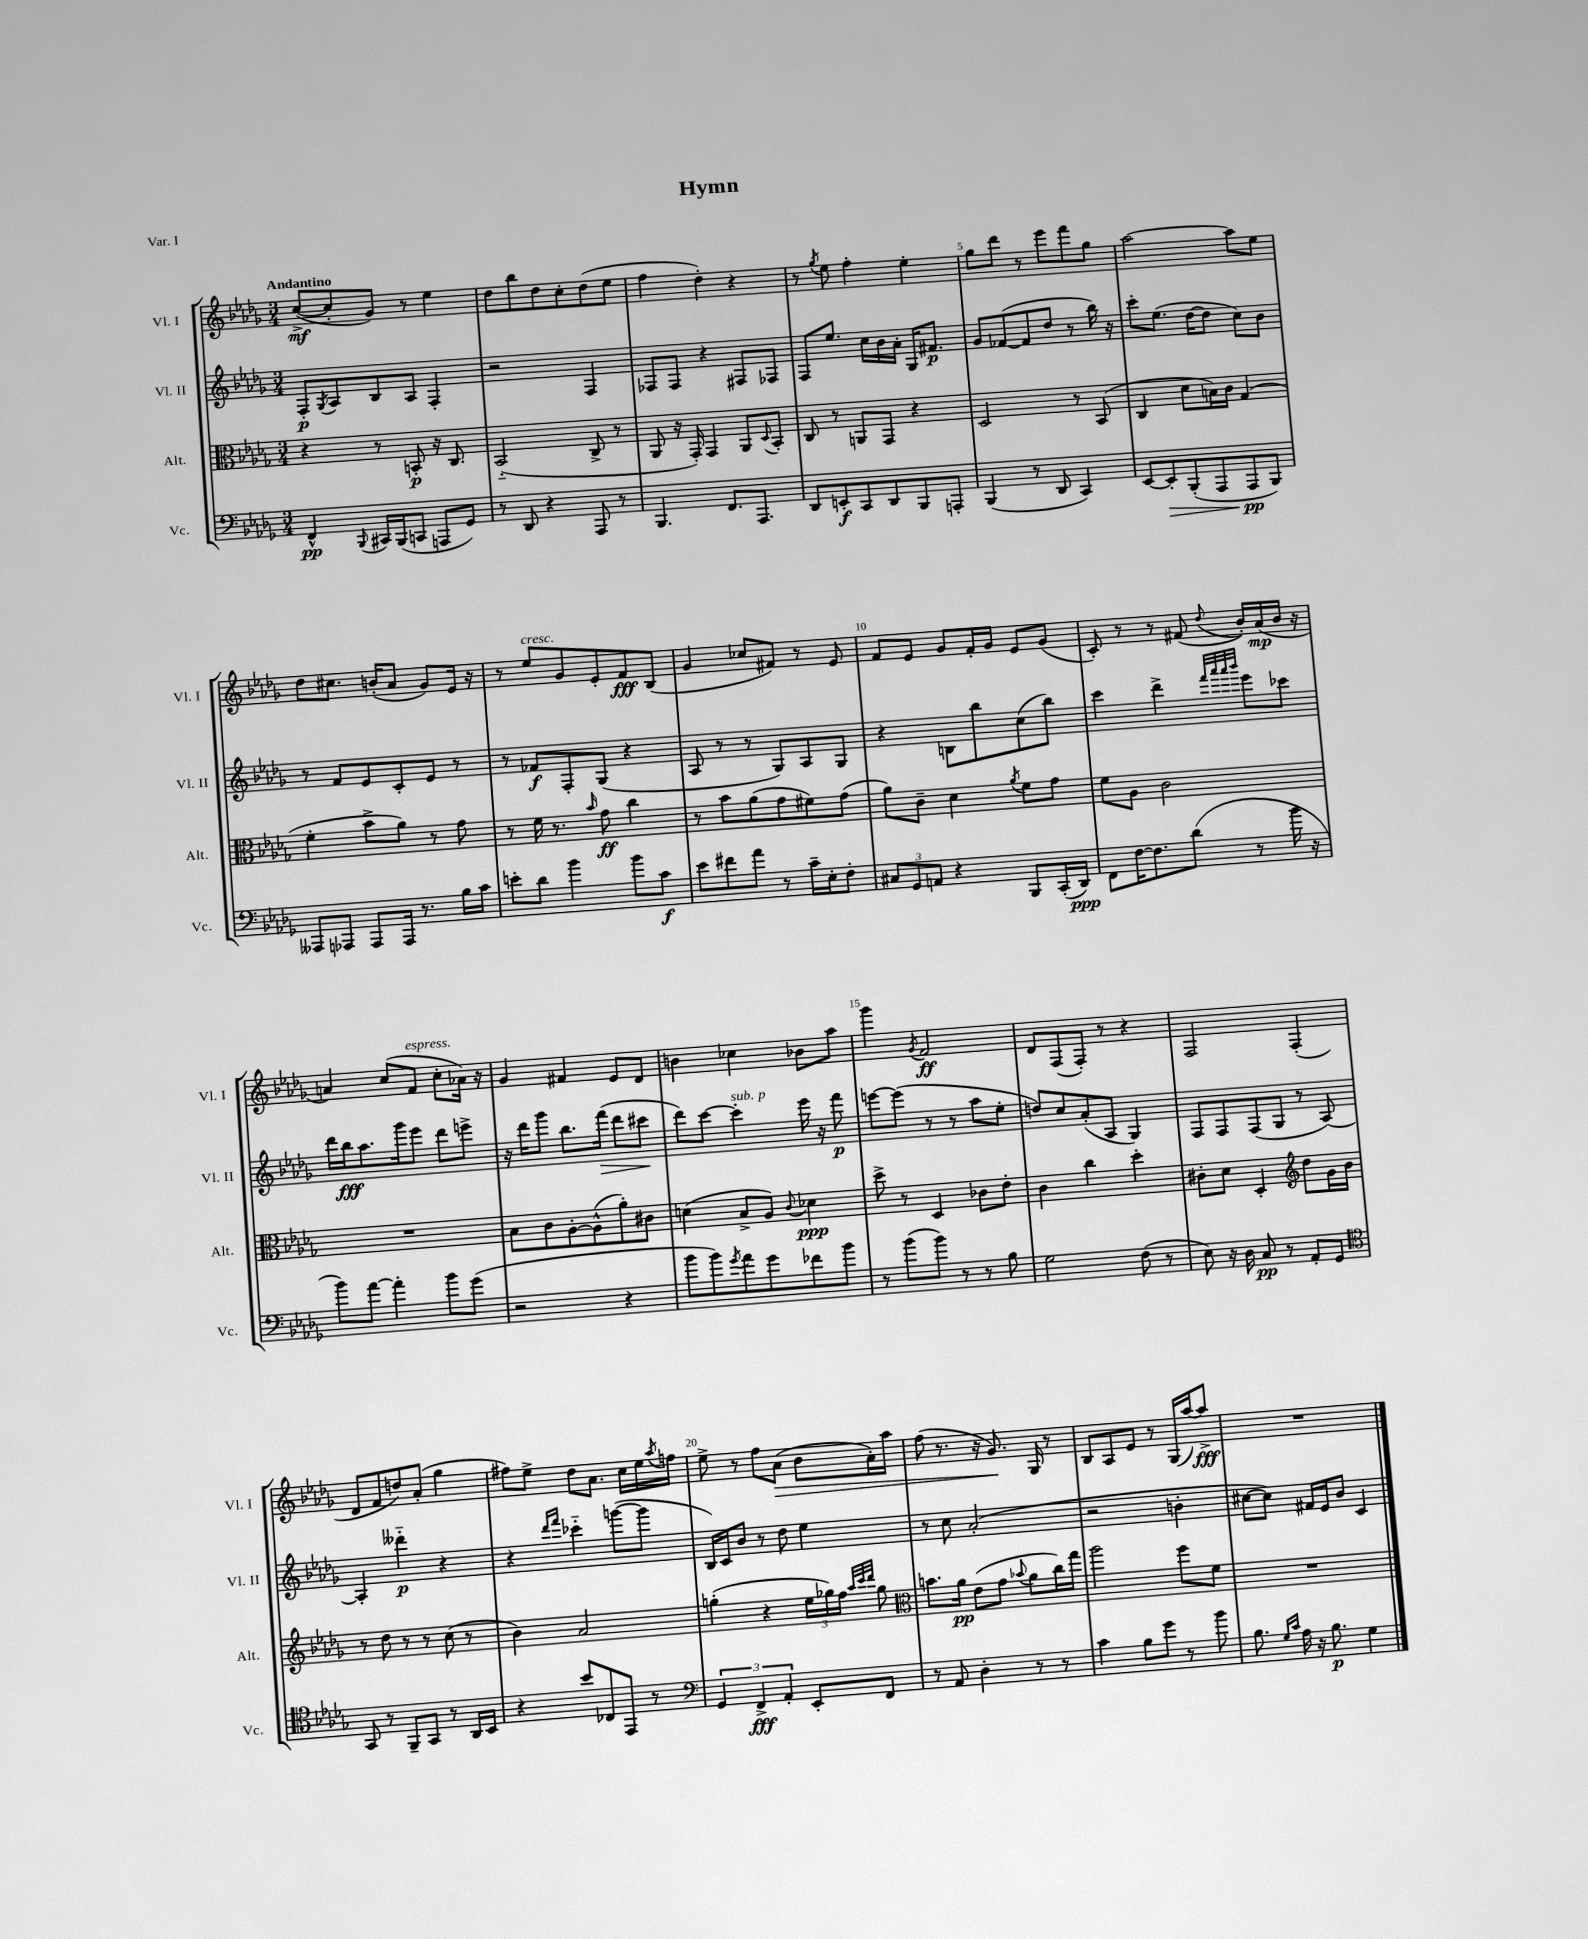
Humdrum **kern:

**kern	**dynam	**kern	**dynam	**kern	**dynam	**kern	**dynam
*part4	*part4	*part3	*part3	*part2	*part2	*part1	*part1
*staff4	*staff4	*staff3	*staff3	*staff2	*staff2	*staff1	*staff1
*I"Vc.	*	*I"Alt.	*	*I"Vl. II	*	*I"Vl. I	*
*I'Vc.	*	*I'Alt.	*	*I'Vl. II	*	*I'Vl. I	*
*clefF4	*	*clefC3	*	*clefG2	*	*clefG2	*
*k[b-e-a-d-g-]	*	*k[b-e-a-d-g-]	*	*k[b-e-a-d-g-]	*	*k[b-e-a-d-g-]	*
*M3/4	*	*M3/4	*	*M3/4	*	*M3/4	*
=1	=1	=1	=1	=1	=1	=1	=1
!	!	!	!	!	!	!LO:TX:a:B:t=Andantino	!
4FF^^/	pp	4r	.	8F'/L	p	([8cc^/L	mf
.	.	.	.	8qG-/	.	.	.
.	.	.	.	8A-/	.	8cc'/]	.
8qqBBB-/	.	.	.	.	.	.	.
16CC#X/LL	.	8r	.	8B-/	.	8g-/J)	.
(16BBB-/J	.	.	.	.	.	.	.
8CCn/J	.	8BBn'/	p	8A-/J	.	8r	.
8AAAn/L	.	16r	.	4F'/	.	4ee-\	.
.	.	8.C/	.	.	.	.	.
8GG-/J)	.	.	.	.	.	.	.
=2	=2	=2	=2	=2	=2	=2	=2
8r	.	(2BB-/	.	2r	.	8dd-\L	.
8DD-/	.	.	.	.	.	8bb-\	.
4r	.	.	.	.	.	8dd-\	.
.	.	.	.	.	.	8cc'\	.
8AAA-/	.	8C^/	.	4F/	.	(8dd-\	.
8r	.	8r	.	.	.	8ee-\J	.
=3	=3	=3	=3	=3	=3	=3	=3
4.BBB-/	.	8AA-/	.	8F-X/L	.	4ff\	.
.	.	16r	.	8F-/J	.	.	.
.	.	16GG-'/)	.	.	.	.	.
.	.	4GG-/	.	4r	.	4dd-'\)	.
8.FF/L	.	.	.	.	.	.	.
.	.	8AA-/L	.	8F#X/L	.	4r	.
8.AAA-/J	.	.	.	.	.	.	.
.	.	8qqD-/	.	.	.	.	.
.	.	8BB-'/J	.	8F-X/J	.	.	.
=4	=4	=4	=4	=4	=4	=4	=4
8DD-/L	.	8C/	.	8F/L	.	8r	.
.	.	.	.	.	.	8qgg-/	.
8EEn'/	f	8r	.	8.ee-/J	.	8ee-\	.
8CC/	.	8AAn/L	.	.	.	4ff'\	.
.	.	.	.	16cc\LL	.	.	.
8DD-/	.	8GG-/J	.	16b-\	.	.	.
.	.	.	.	16a-'\JJ	.	.	.
8BBB-/	.	4r	.	16G-/KL	.	4ee-'\	.
.	.	.	.	8.f#X/J	p	.	.
8AAAn'/J	.	.	.	.	.	.	.
=5	=5	=5	=5	=5	=5	=5	=5
(4BBB-/	.	2D-/	.	8g-/L	.	8gg-\L	.
.	.	.	.	([8f-X/	.	8ddd-\J	.
8r	.	.	.	8f-/]	.	8r	.
8DD-/	.	.	.	8dd-/J	.	8eee-\L	.
4CC/)	.	8r	.	8r	.	8fff\	.
.	.	(8BB-/	.	16bb-\)	.	8gg-\J	.
.	.	.	.	16r	.	.	.
=6	=6	=6	=6	=6	=6	=6	=6
[8EE-/L	.	4C/	.	8ccc'\L	.	[2aa-\	.
!	!LO:HP:b	!	!	!	!	!	!
8EE-'/]	>	.	.	(8.ee-\J	.	.	.
(8BBB-'/	.	8d-\L	.	.	.	.	.
.	.	.	.	[16dd-\KL	.	.	.
8AAA-/	.	16Bn\L)	.	8dd-\J]	.	.	.
.	.	16c\JJ	.	.	.	.	.
8AAA-/	pp	(4G-/	.	8cc\L)	.	8aa-\L]	.
8BBB-/J)	]	.	.	8b-\J	.	8ee-\J	.
!!LO:LB:g=z
=7	=7	=7	=7	=7	=7	=7	=7
8AAA--X/L	.	4f'\	.	8r	.	8dd-\L	.
8AAA-X/J	.	.	.	8f/L	.	8.cc#X\J	.
8AAA-/L	.	8b-^\L	.	8e-/	.	.	.
.	.	.	.	.	.	(16bn'/KL	.
16AAA-/Jk	.	8a-\J)	.	8c'/	.	8a-/J	.
8.r	.	.	.	.	.	.	.
.	.	8r	.	8e-/J	.	8g-/L)	.
16B-\LL	.	8g-\	.	8r	.	16e-/Jk	.
16c\JJ	.	.	.	.	.	16r	.
=8	=8	=8	=8	=8	=8	=8	=8
8en'\L	.	8r	.	8r	.	8r	.
!	!	!	!	!	!	!LO:TX:a:i:t=cresc.	!
8d-\J	.	16f\	.	8f-X/L	f	8ee-/L	.
.	.	8.r	.	.	.	.	.
4b-\	.	.	.	8F'/	.	8g-/	.
.	.	16qqb-/	.	.	.	.	.
.	.	8g-\	ff	(8G-/J	.	8e-'/	.
8b-\L	.	4cc\	.	4r	.	8f/	fff
8c\J	f	.	.	.	.	(8B-/J	.
=9	=9	=9	=9	=9	=9	=9	=9
8e-\L	.	8r	.	8A-/	.	4g-/	.
8f#X\	.	8b-\L	.	8r	.	.	.
8a-\J	.	(8a-\	.	8r	.	8cc-X/L	.
8r	.	8g-\	.	8G-/L)	.	8f#X/J)	.
16c~\LL	.	8f#X\)	.	8A-/	.	8r	.
16E-'\J	.	.	.	.	.	.	.
8F'\J	.	(8g-\J	.	8G-/J	.	8e-/	.
=10	=10	=10	=10	=10	=10	=10	=10
12C#X/L	.	8a-\L)	.	4r	.	8f/L	.
12GG-/	.	.	.	.	.	.	.
.	.	8c~\J	.	.	.	8e-/J	.
12AAn/J	.	.	.	.	.	.	.
4r	.	4d-\	.	8Bn\L	.	8g-/L	.
.	.	.	.	8bb-\	.	16f'/L	.
.	.	.	.	.	.	16g-/JJ	.
.	.	8qa-/	.	.	.	.	.
8BBB-/L	.	8f\L	.	(8cc\	.	8e-/L	.
(16CC'/L	.	8g-\J	.	8bb-\J)	.	(8g-/J	.
16DD-/JJ)	ppp	.	.	.	.	.	.
=11	=11	=11	=11	=11	=11	=11	=11
8FF\L	.	8f\L	.	4ccc\	.	8c'/)	.
[16F\K	.	8A-\J	.	.	.	8r	.
8.F\]	.	.	.	.	.	.	.
.	.	2c\	.	4ddd-^\	.	8r	.
(8d-\J	.	.	.	.	.	(8f#X/	.
.	.	.	.	32qqfff/LLL	.	.	.
.	.	.	.	32qqaaa-/	.	.	.
.	.	.	.	32qqaaa-/	.	.	.
.	.	.	.	32qqbbb-/JJJ	.	8qqdd-/	.
8r	.	.	.	8eee-\L	.	16b-'/LL)	.
.	.	.	.	.	.	(16a-/	mp
16b-\	.	.	.	8ccc-X\J	.	16b-/JJ	.
16r	.	.	.	.	.	16r	.
!!LO:LB:g=z
=12	=12	=12	=12	=12	=12	=12	=12
8b-\L)	.	2.r	.	16ddd-\LL	.	4an/)	.
.	.	.	.	16bb-\J	fff	.	.
[8a-\J	.	.	.	8.aa-\	.	.	.
4a-'\]	.	.	.	.	.	(8cc/L	.
.	.	.	.	16ggg-\k	.	.	.
!	!	!	!	!	!	!LO:TX:a:i:t=espress.	!
.	.	.	.	8eee-\J	.	8f/J	.
8b-\L	.	.	.	8ddd-\L	.	8cc'\L	.
(8g-\J	.	.	.	8eeen^\J	.	16a-X\Jk)	.
.	.	.	.	.	.	16r	.
=13	=13	=13	=13	=13	=13	=13	=13
2r	.	8B-\L	.	16r	.	4g-/	.
.	.	.	.	16ddd-\KL	.	.	.
.	.	8c\	.	8ggg-\J	.	.	.
.	.	[8A-'\	.	8.bb-\L	.	4f#X/	.
.	.	(8A-^^\]	.	.	.	.	.
!	!	!	!	!	!LO:HP:b	!	!
.	.	.	.	(16fff\Jk	>	.	.
4r	.	8a-'\)	.	8ddd-\L	.	8e-/L	.
.	.	8c#X\J	.	8ccc#X\J	.	8d-/J	.
.	.	.	.	.	]	.	.
=14	=14	=14	=14	=14	=14	=14	=14
8b-\L	.	(4dn\	.	8ddd-\L)	.	4bn\	.
8b-\)	.	.	.	[8ccc\J	.	.	.
8qg-/	.	.	.	.	.	.	.
!	!	!	!	!LO:TX:a:i:t=sub. p	!	!	!
8a-\	.	8B-^/L	.	4ccc'\]	.	4cc-X\	.
8g-\	.	8A-/J)	.	.	.	.	.
.	.	8qqc/	.	.	.	.	.
8f-X\	.	4d-X\	ppp	16eee-\	.	8b-X\L	.
.	.	.	.	16r	.	.	.
8b-\J	.	.	.	8fff\	p	8aa-\J	.
=15	=15	=15	=15	=15	=15	=15	=15
8r	.	8dd-^\	.	[8eeen\L	.	4ggg-\	.
(8b-\L	.	8r	.	(8eee\J]	.	.	.
.	.	.	.	.	.	8qg-/	.
8b-\J)	.	4D-/	.	8r	.	2f/	ff
8r	.	.	.	8r	.	.	.
8r	.	8c-X\L	.	8aa-\L	.	.	.
8B-\	.	8e-'\J	.	8ee-'\J	.	.	.
=16	=16	=16	=16	=16	=16	=16	=16
2G-\	.	4c\	.	8ddn/L)	.	8d-/L	.
.	.	.	.	8cc/	.	(8F/	.
.	.	4cc\	.	(8a-'/	.	8F'/J)	.
.	.	.	.	8A-/J	.	8r	.
(8F\	.	4dd-'\	.	4G-/)	.	4r	.
8r	.	.	.	.	.	.	.
=17	=17	=17	=17	=17	=17	=17	=17
8E-\)	.	8c#X'\L	.	8F/L	.	2F/	.
16r	.	8d-\J	.	8F/	.	.	.
16D-\	.	.	.	.	.	.	.
8C/	pp	4D-'/	.	(8F/	.	.	.
8r	.	.	.	8G-/J	.	.	.
*	*	*clefG2	*	*	*	*	*
8AA-'/L	.	8dd-\L	.	8r	.	(4F'/	.
8GG-/J	.	16g-\L	.	[8A-/)	.	.	.
.	.	16b-\JJ	.	.	.	.	.
!!LO:LB:g=z
=18	=18	=18	=18	=18	=18	=18	=18
*clefC4	*	*	*	*	*	*	*
8GG-/	.	8r	.	4A-'/]	.	8d-/L	.
8r	.	8dd-\	.	.	.	8f/	.
8FF~/L	.	8r	.	4ddd--X\	p	8ddn/)	.
8GG-/J	.	8r	.	.	.	(8a-'/J	.
8r	.	(8cc\	.	4r	.	4gg-\	.
16AA-/LL	.	8r	.	.	.	.	.
16BB-/JJ	.	.	.	.	.	.	.
=19	=19	=19	=19	=19	=19	=19	=19
4r	.	4b-\)	.	4r	.	8ff#X\L)	.
.	.	.	.	.	.	8ee-^\J	.
.	.	.	.	16qqddd-/LL	.	.	.
.	.	.	.	16qqfff/JJ	.	.	.
8b-/L	.	2a-/	.	4ccc-X\	.	8dd-\L	.
8C-X/	.	.	.	.	.	8.a-\J	.
8EE-/J	.	.	.	([8gggn\L	.	.	.
.	.	.	.	.	.	16cc\LL	.
8r	.	.	.	8ggg\J]	.	16ee-\	.
.	.	.	.	.	.	8qaa-/	.
.	.	.	.	.	.	16ffn\JJ	.
=20	=20	=20	=20	=20	=20	=20	=20
*clefF4	*	*	*	*	*	*	*
6GG-/	.	(4ggn'\	.	16B-/LL)	.	8ee-^\	.
.	.	.	.	16c/J	.	.	.
.	.	.	.	8b-/J	.	8r	.
6FF^/	fff	.	.	.	.	.	.
.	.	4r	.	8r	.	8ff\L	.
6AA-'/	.	.	.	.	.	.	.
!	!	!	!	!	!	!	!LO:HP:b
.	.	.	.	8dd-\	.	(8a-\J	>
8EE-'/L	.	24ee-\LL	.	4ee-\	.	8b-\L	.
.	.	24gg-X\)	.	.	.	.	.
.	.	24ff\JJ	.	.	.	.	.
.	.	32qqaa-/LLL	.	.	.	.	.
.	.	32qqccc/	.	.	.	.	.
.	.	32qqddd-/JJJ	.	.	.	.	.
8FF/J	.	8gg-\	.	.	.	16a-'\L)	.
.	.	.	.	.	.	16aa-\JJ	.
=21	=21	=21	=21	=21	=21	=21	=21
*	*	*clefC3	*	*	*	*	*
8r	.	8.bn\L	.	8r	.	(8ff\	.
8AA-/	.	.	.	8cc\	.	8.r	.
.	.	16a-\Jk	pp	.	.	.	.
4D-'\	.	(8e-\L	.	(2a-'/	.	.	.
.	.	.	.	.	.	16r	.
.	.	8g-\J	.	.	.	8.g-/)	.
.	.	8qqb-X/	.	.	.	.	.
8r	.	8a-\L	.	.	.	.	.
.	.	.	.	.	.	16G-/	]
8r	.	16cc\L)	.	.	.	8r	.
.	.	16gg-\JJ	.	.	.	.	.
=22	=22	=22	=22	=22	=22	=22	=22
4c\	.	2aa-\	.	2r	.	8B-/L	.
.	.	.	.	.	.	8A-/	.
8B-\L	.	.	.	.	.	8e-/J	.
8g-\J	.	.	.	.	.	8r	.
8r	.	8ff\L	.	4bn'\	.	(16G-/LL	.
.	.	.	.	.	.	[16aa-/J)	.
8b-\	.	8f\J	.	.	.	8aa-^/J]	fff
=23	=23	=23	=23	=23	=23	=23	=23
8.B-\	.	2.r	.	[8cc#X\L	.	2.r	.
.	.	.	.	8cc#\J])	.	.	.
16qqG-/LL	.	.	.	.	.	.	.
16qqc/JJ	.	.	.	.	.	.	.
16A-\	.	.	.	.	.	.	.
16r	.	.	.	16f#X/LL	.	.	.
8.B-\	p	.	.	16e-/J	.	.	.
.	.	.	.	8b-/J	.	.	.
4G-\	.	.	.	4c/	.	.	.
==	==	==	==	==	==	==	==
*-	*-	*-	*-	*-	*-	*-	*-
